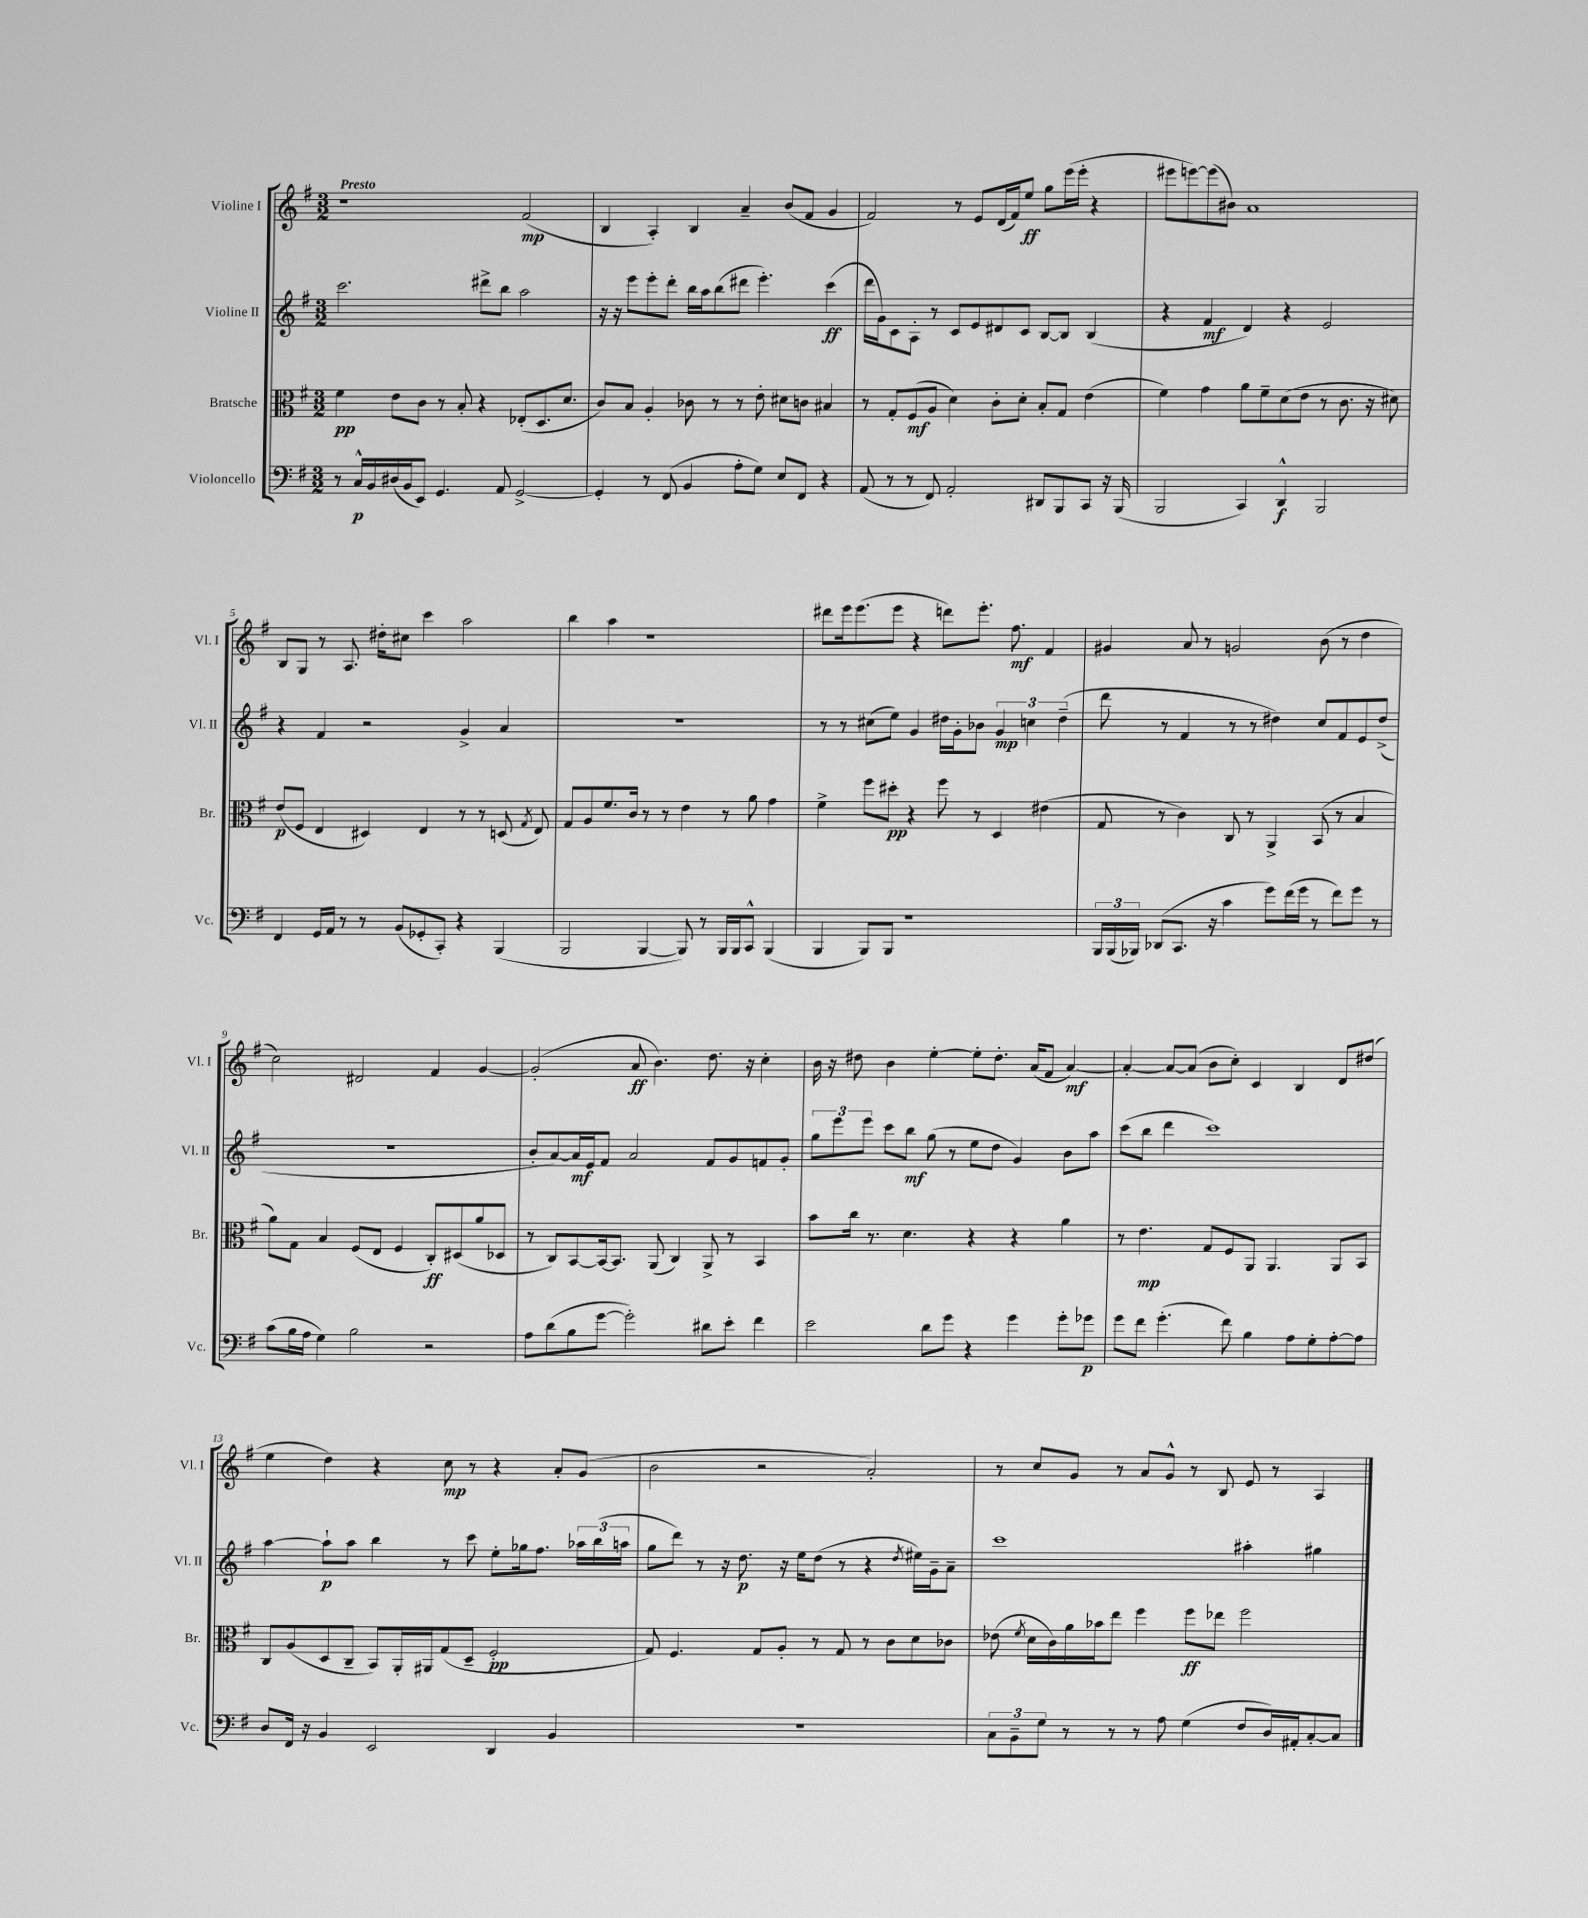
<<
\new StaffGroup <<
\new Staff = "s0" \with { instrumentName = "Violine I" shortInstrumentName = "Vl. I" } {
    \clef treble \key g \major \numericTimeSignature \time 3/2 \tempo "Presto"
    \autoBeamOff r1 fis'2\mp( |
    b4 a4-.) b4 a'4-- b'8[( fis'8] g'4 |
    fis'2) r8 e'8[ d'16( fis'16) e''8]\ff g''8[ e'''16( e'''16]-. r4 |
    eis'''8[ e'''8~) e'''8( bis'8]) a'1 |
    b8[ g8] r8 a8. dis''16[-. cis''8] c'''4 a''2 |
    b''4 a''4 r1 |
    dis'''8[ e'''16 e'''8.( e'''8] r4 d'''8[) e'''8.]-. fis''8.\mf fis'4 |
    gis'4 a'8 r8 g'2 b'8( r8 d''4 |
    c''2) dis'2 fis'4 g'4~ |
    g'2-.( a'8\ff b'4.) d''8. r16 c''4-. |
    b'16 r16 dis''8 b'4 e''4~-. e''8[-. dis''8.]-. a'16[( fis'8] a'4~\mf) |
    a'4~-. a'8[~ a'8]( b'8[ c''8]-.) c'4 b4 d'8[ dis''8]( |
    e''4 d''4) r4 c''8\mp r8 r4 a'8[-. g'8]( |
    b'2 r2 a'2-.) |
    r8 c''8[ g'8] r8 a'8[ g'8]-^ r8 b8 e'8 r8 a4 \bar "|." |
}
\new Staff = "s1" \with { instrumentName = "Violine II" shortInstrumentName = "Vl. II" } {
    \clef treble \key g \major \numericTimeSignature \time 3/2
    \autoBeamOff c'''2. dis'''8[-> b''8] a''2 |
    r16 r16 e'''8[ e'''8-. d'''8]-. b''16[ a''16 b''8( dis'''8] e'''4.-.) c'''4\ff( |
    d'''16[ g'16) c'8 a8]-. r8 c'8[ e'8 dis'8 c'8] b8[~ b8] b4( |
    r4 fis'4\mf d'4) r4 e'2 |
    r4 fis'4 r2 g'4-> a'4 |
    R1. |
    r8 r8 cis''8[( e''8]) g'4 dis''16[ g'16-. bes'8] \tuplet 3/2 { g'4\mp c''4 dis''4--( } |
    d'''8 r8 fis'4 r8 r8 dis''4) c''8[ fis'8 e'8 dis''8]->( |
    R1. |
    b'8[-. a'8~) a'16\mf e'16 fis'8] a'2 fis'8[ g'8 f'8 g'8]-. |
    \tuplet 3/2 { g''8[ e'''8 e'''8] } c'''8[ b''8]\mf g''8( r8 e''8[ d''8] g'4) b'8[ a''8] |
    c'''8[( b''8] d'''4 c'''1) |
    a''4~ a''8[-!\p a''8] b''4 r8 c'''8 e''8[-. ges''16 fis''8.] \tuplet 3/2 { aes''16[ b''16( a''16] } |
    g''8[ d'''8]) r8 r16 d''8.\p r16 e''16[ d''8]( r8 r4 \acciaccatura { d''8 } eis''16[) g'16-- a'8]-- |
    c'''1 ais''4-. gis''4 \bar "|." |
}
\new Staff = "s2" \with { instrumentName = "Bratsche" shortInstrumentName = "Br." } {
    \clef alto \key g \major \numericTimeSignature \time 3/2
    \autoBeamOff fis'4\pp e'8[ c'8] r8 b8-. r4 ees8[-.( d8. d'8.] |
    c'8[) b8] a4-. ces'8 r8 r8 e'8-. dis'8[ c'8] bis4 |
    r8 g8[-. fis8\mf( a8] d'4) c'8[-. d'8]-. b8[-. g8] e'4( |
    fis'4) g'4 a'8[ fis'8-- d'8( e'8] r8 c'8. r16 dis'8) |
    e'8[\p( fis8] e4 dis4) e4 r8 r8 d8( \acciaccatura { g8 } e8) |
    g8[ a8 fis'8. c'16] r8 r8 e'4 r8 a'8 g'4 |
    fis'4-> fis''8[ dis''8]-.\pp r4 fis''8 r8 d4 eis'4( |
    g8 r8 c'4) c8 r8 a,4-> b,8( r8 b4 |
    a'8[) g8] b4 fis8[( e8] fis4 c8[-.\ff) dis8( a'8 des8] |
    r8 c8[) b,8~ b,16~ b,8.] a,8( c4) a,8-> r8 b,4 |
    b'8[ c''16] r8. d'4. r4 r4 a'4 |
    r8 e'4.\mp g8[ fis8 a,8] a,4. a,8[ b,8] |
    c8[ a8( d8 c8]-- b,8[) a,16-. ais,16 g8( d8]-- fis2-.\pp |
    g8) fis4. g8[ a8]-. r8 g8 r8 c'8[ d'8 ces'8] |
    ees'8( \acciaccatura { fis'8 } d'16[ c'16) a'16 bes'16 e''8] fis''4 fis''8[\ff ees''8] fis''2 \bar "|." |
}
\new Staff = "s3" \with { instrumentName = "Violoncello" shortInstrumentName = "Vc." } {
    \clef bass \key g \major \numericTimeSignature \time 3/2
    \autoBeamOff r8 c16[-^\p b,16 dis16( b,16 e,8]) g,4. a,8 g,2~-> |
    g,4-. r8 fis,8( b,4 a8[-. g8]) e8[ fis,8] r4 |
    a,8( r8 r8 fis,8) a,2-. dis,8[ b,,8 c,8] r16 b,,16( |
    b,,2 c,4) d,4-^\f b,,2 |
    fis,4 g,16[ a,16] r8 r8 b,8[( ges,8-. c,8]-.) r4 b,,4( |
    b,,2 b,,4~ b,,8) r8 b,,16[ b,,16 c,8]-^ b,,4( |
    b,,4 b,,8[) b,,8] r1 |
    \tuplet 3/2 { b,,16[ b,,16( bes,,16]) } des,8[( c,8.] r16 c'4 g'8[) fis'16( g'16] r8 fis'8[) g'8] r8 |
    c'8[( b16 a16] g4) b2 r2 |
    a8[ d'8( b8 g'8]~ g'2-.) dis'8[ e'8]-. fis'4 |
    e'2 d'8[ g'8] r4 g'4 g'8[-. ges'8]\p |
    g'8[ fis'8] g'4.-.( fis'8) b4 a8[ g8-. a8~-. a8] |
    d8[ fis,16] r16 b,4 e,2 d,4 b,4 |
    R1. |
    \tuplet 3/2 { c8[ b,8-- g8] } r8 r8 r8 a8 g4( fis8[ d16) ais,16-. c8~-. c8] \bar "|." |
}
>>
>>
